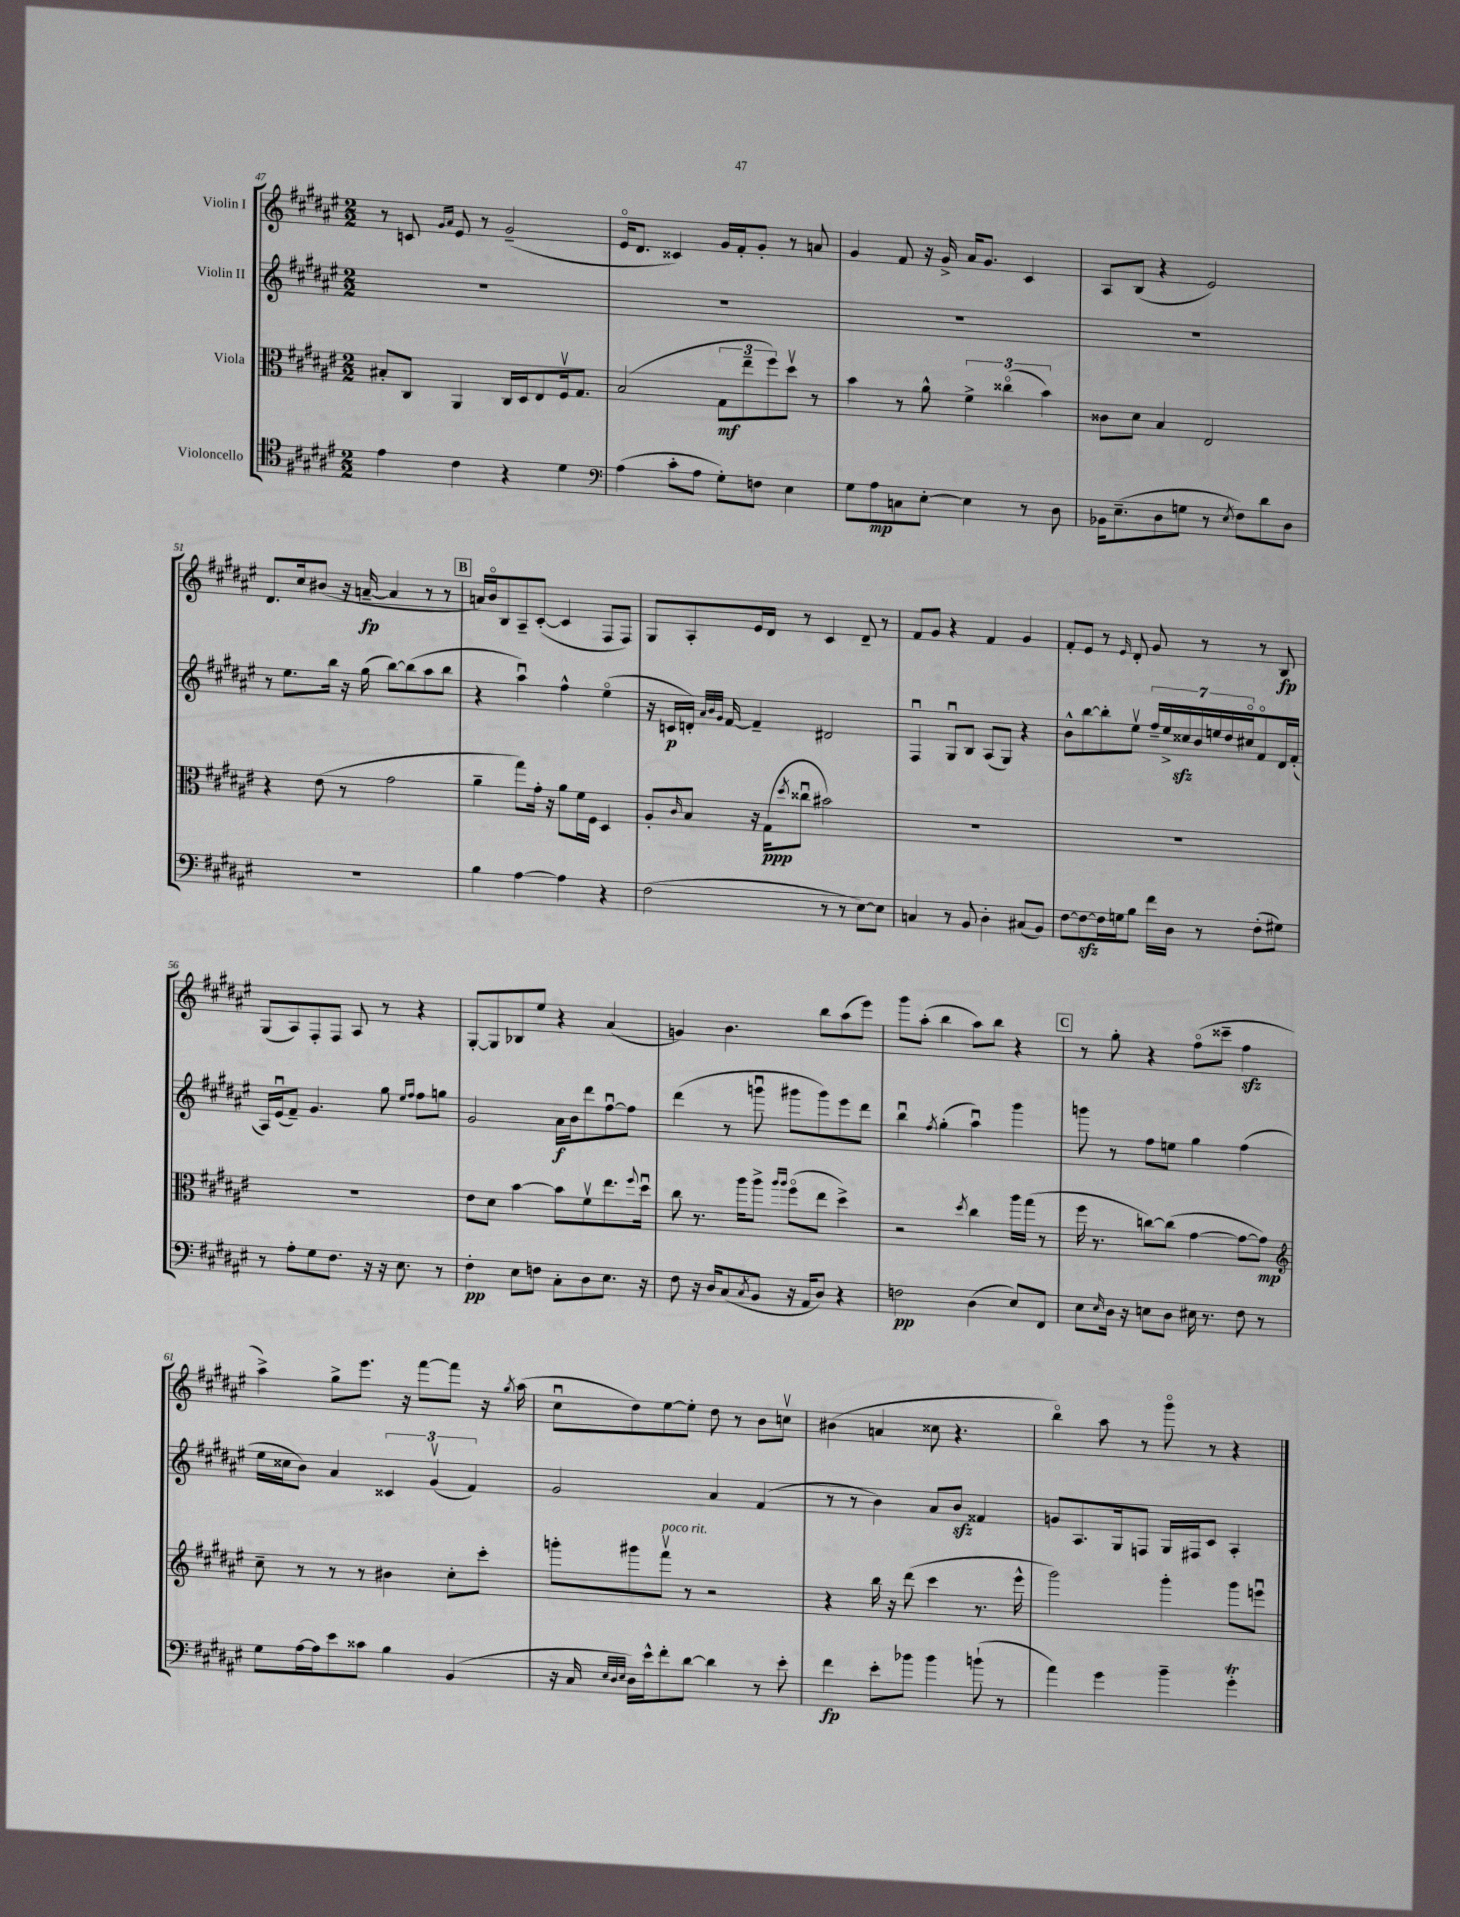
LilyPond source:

<<
\new StaffGroup <<
\new Staff = "s0" \with { instrumentName = "Violin I" } {
    \clef treble \key fis \major \numericTimeSignature \time 2/2
    r8 c'8 \grace { gis'16 ais'16 } eis'8 r8 gis'2--( |
    eis'16\flageolet dis'8. cisis'4) gis'16 fis'16-. gis'8-. r8 a'8 |
    gis'4 fis'8 r16 gis'16-> ais'16 gis'8. cis'4 |
    ais8 b8( r4 eis'2) |
    dis'8. cis''16 bis'8( r16 a'16~--\fp a'4 r8 r8 |
    \mark \markup { \box "B" } a'16) b'16\flageolet b8 ais8-- cis'8~-.( cis'4 fis8 fis8) |
    gis8 ais8-. eis'16 dis'16 r8 cis'4 dis'8-- r8 |
    fis'8 gis'8 r4 fis'4 gis'4 |
    fis'8-. eis'8 r8 \grace { eis'16 } dis'8-. gis'8 r8 r8 b8\fp |
    gis8( ais8) fis8-. fis8 ais8 r8 r4 |
    gis8~-. gis8 bes8 eis''8 r4 ais'4( |
    g'4) b'4. b''8 ais''8( eis'''8) |
    gis'''8 ais''8-.( b''4 ais''8) b''8 r4 |
    \mark \markup { \box "C" } r8 gis''8-. r4 fis''8\flageolet( cisis'''8-- fis''4\sfz |
    ais''4->) gis''8-> eis'''8. r16 fis'''8~ fis'''8 r16 \acciaccatura { gis''8 } ais''16( |
    cis''8\downbow dis''8) eis''8~ eis''8-. dis''8 r8 b'8 c''8\upbow |
    bis'4( a'4 cisis''8 r4. |
    b''4\flageolet) ais''8 r8 gis'''8\flageolet r8 r4 \bar "|." |
}
\new Staff = "s1" \with { instrumentName = "Violin II" } {
    \clef treble \key fis \major \numericTimeSignature \time 2/2
    R1 |
    R1 |
    R1 |
    R1 |
    r8 eis''8. b''16 r16 gis''16( b''8~) b''8( ais''8 b''8 |
    \mark \markup { \box "B" } r4 ais''4\downbow) fis''4-^ eis''4\flageolet( |
    r16 c'16\p d'16-.) \grace { ais'32 b'32 gis'32 } fis'16~ fis'4-- dis'2 |
    fis4\downbow gis8\downbow b8 ais8( gis8) r4 |
    b'8-^ b''8~ b''8-. eis''8\upbow \tuplet 7/4 { fis''16-- eis''16-> cisis''16\sfz b'16 e''16 dis''16 cis''16\flageolet } fis'8\flageolet dis'16 fis'16-.( |
    ais16) eis'16\downbow( fis'8--) gis'4. gis''8 \grace { eis''16 fis''16 } fis''8 g''8 |
    gis'2 ais'16\f b'16 dis'''8 fis''8~\downbow fis''8 |
    dis'''4( r8 g'''8\downbow gis'''8 gis'''8) eis'''8 dis'''8 |
    b''4\downbow \acciaccatura { fis''8 } gis''4-.( ais''4\downbow) gis'''4 |
    \mark \markup { \box "C" } g'''8 r8 fis''8 e''8 gis''4 fis''4( |
    eis''16 cisis''16 b'8) ais'4 \tuplet 3/2 { cisis'4 gis'4\upbow( fis'4) } |
    gis'2 ais'4 fis'4( |
    r8 r8 b'4) ais'8 b'8\sfz fisis'4 |
    g'8 ais8. gis16 f8 gis16 fis16 cis'8 ais4-. \bar "|." |
}
\new Staff = "s2" \with { instrumentName = "Viola" } {
    \clef alto \key fis \major \numericTimeSignature \time 2/2
    bis8-. cis8 ais,4 cis16 dis16 eis8 fis16\upbow gis8. |
    b2( \tuplet 3/2 { gis8\mf eis''8-- fis''8) } dis''8\upbow r8 |
    b'4 r8 ais'8-^ \tuplet 3/2 { fis'4-> cisis''4\flageolet( b'4) } |
    cisis'8 dis'8 b4 eis2 |
    r4 eis'8( r8 gis'2 |
    \mark \markup { \box "B" } ais'4-- gis''8) gis'16-. r16 ais'8 fis'16 fis16 dis4 |
    ais8-. \grace { cis'16 } b8 r16 gis16\ppp( \acciaccatura { dis''8 } cisis''8\downbow bis'2) |
    R1 |
    R1 |
    R1 |
    eis'8 dis'8 b'4~ b'8 fis'8\upbow eis''8. \appoggiatura { fis''8 } dis''16\downbow |
    cis''8 r8. ais''16 ais''8-> \grace { ais''16 ais''16 } fis''8\flageolet( eis''8 dis''4->) |
    r2 \acciaccatura { dis''8 } cis''4 ais''16 gis''16( r8 |
    \mark \markup { \box "C" } fis''16 r8. c''8~) c''8( gis'4~ gis'8~ gis'8\mp) |
    \clef treble cis''8-- r8 r8 r8 bis'4 cis''8-. cis'''8-. |
    g'''8-. gis'''8 fis'''8\upbow^\markup { \italic "poco rit." } r8 r2 |
    r4 b''16 r16 dis'''8( cis'''4 r8. eis'''16-^ |
    gis'''2) gis'''4-. gis'''8 e'''8\downbow \bar "|." |
}
\new Staff = "s3" \with { instrumentName = "Violoncello" } {
    \clef tenor \key fis \major \numericTimeSignature \time 2/2
    eis'4 cis'4 r4 dis'4 |
    \clef bass ais4( cis'8-. ais8 gis8-.) f8 eis4 |
    gis8 ais8\mp c8 eis8~-. eis4 r8 dis8 |
    bes,16 eis8.--( dis8 g8 r8 \acciaccatura { eis8 } fis8) dis'8 dis8 |
    R1 |
    \mark \markup { \box "B" } b4 ais4~ ais4 r4 |
    fis2( r8 r8 eis8~) eis8 |
    c4 r8 b,8 dis4-. cis8( b,8) |
    fis8~ fis8~\sfz fis16 g16 b8 fis'16 dis16 r8 fis8-.( gis8) |
    r8 ais8-. gis8 fis8. r16 r16 eis8. r8 |
    fis4-.\pp eis8 f8 cis8-. dis8 eis8. r16 |
    fis8 r16 dis16 cis8( \acciaccatura { cis8 } b,8 r16 ais,16 dis8) r4 |
    f2\pp dis4( eis8) fis,8 |
    \mark \markup { \box "C" } eis8 \grace { eis16 } dis16 r16 e8 dis8 eis16 r8. fis8 r8 |
    gis8 ais16~ ais16 eis'8 cisis'8 b4 b,4( |
    r16 cis16 \grace { eis32 dis32 eis32 } dis16) eis'16-^ fis'8-. dis'8~ dis'4 r8 eis'8-. |
    fis'4\fp eis'8-. bes'8 bes'4 b'8-!( r8 |
    ais'4) gis'4 b'4-- gis'4-.\trill \bar "|." |
}
>>
>>
\layout { \context { \Score currentBarNumber = #47 } }
